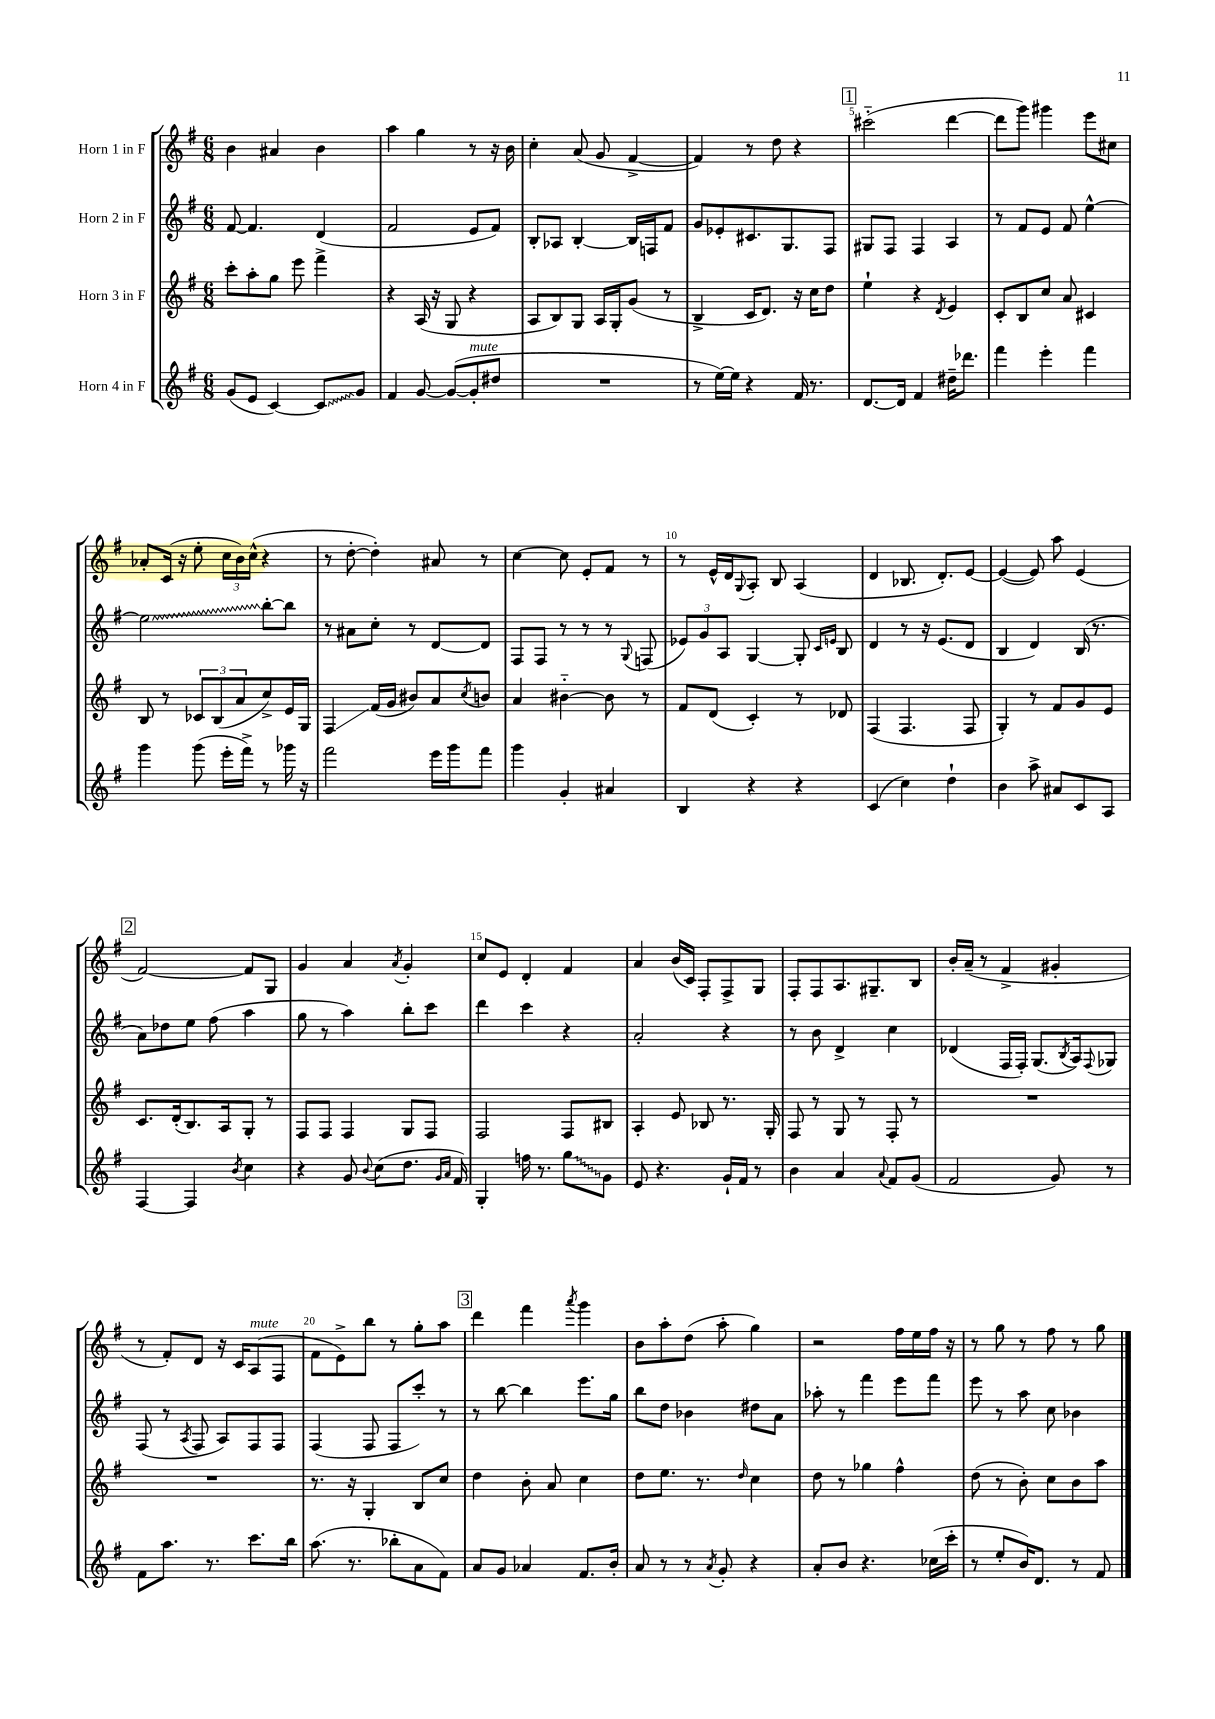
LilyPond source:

<<
\new StaffGroup <<
\new Staff = "s0" \with { instrumentName = "Horn 1 in F" } {
    \clef treble \key g \major \numericTimeSignature \time 6/8
    b'4 ais'4 b'4 |
    a''4 g''4 r8 r16 b'16 |
    c''4-. a'8( g'8 fis'4~-> |
    fis'4) r8 d''8 r4 |
    \mark \markup { \box "1" } cis'''2-_( d'''4~ |
    d'''8 g'''8) gis'''4 e'''8 cis''8 |
    aes'8-. c'16( r16 e''8-. \tuplet 3/2 { c''16 b'16) c''16-^( } r4 |
    r8 d''8~-. d''4-.) ais'8 r8 |
    c''4~ c''8 e'8-. fis'8 r8 |
    r8 e'16-^ d'16 \appoggiatura { g8 } a8-. b8 a4( |
    d'4 bes8. d'8.-.) e'8~ |
    e'4~( e'8) a''8 e'4( |
    \mark \markup { \box "2" } fis'2~) fis'8 g8 |
    g'4 a'4 \acciaccatura { a'8 } g'4-. |
    c''8 e'8 d'4-. fis'4 |
    a'4 b'16( c'16) fis8-. fis8-> g8 |
    fis8-. fis8 a8. gis8.-- b8 |
    b'16-. a'16--( r8 fis'4-> gis'4-. |
    r8 fis'8-.) d'8 r16 c'16 a8^\markup { \italic "mute" }( fis8 |
    fis'8 e'8->) b''8 r8 g''8-. a''8 |
    \mark \markup { \box "3" } d'''4 fis'''4 \acciaccatura { a'''8 } g'''4 |
    b'8 a''8-. d''8( a''8-. g''4) |
    r2 fis''16 e''16 fis''16 r16 |
    r8 g''8 r8 fis''8 r8 g''8 \bar "|." |
}
\new Staff = "s1" \with { instrumentName = "Horn 2 in F" } {
    \clef treble \key g \major \numericTimeSignature \time 6/8
    fis'8~ fis'4. d'4( |
    fis'2 e'8 fis'8) |
    b8-. aes8 b4~-. b16 f16 fis'8 |
    g'8 ees'8-. cis'8. g8. fis8 |
    \mark \markup { \box "1" } gis8 fis8 fis4 a4 |
    r8 fis'8 e'8 fis'8 e''4~-^ |
    \once \override Glissando.style = #'zigzag e''2\glissando b''8~-. b''8 |
    r8 ais'8 c''8-. r8 d'8~ d'8 |
    fis8 fis8 r8 r8 r8 \appoggiatura { g8 } f8( |
    \tuplet 3/2 { ees'8) g'8 a8 } g4~ g8-. \grace { c'16 e'16 } b8 |
    d'4 r8 r16 e'8.( d'8 |
    b4 d'4) b16( r8. |
    \mark \markup { \box "2" } a'8) des''8 e''8 fis''8( a''4 |
    g''8 r8 a''4) b''8-. c'''8 |
    d'''4 c'''4 r4 |
    a'2-. r4 |
    r8 b'8 d'4-> c''4 |
    des'4( fis16 fis16-.) g8.( \acciaccatura { b8 } a16) \appoggiatura { fis8 } ges8 |
    fis8( r8 \acciaccatura { a8 } fis8 a8) fis8 fis8 |
    fis4( fis8 fis8 c'''8-.) r8 |
    \mark \markup { \box "3" } r8 b''8~ b''4 e'''8. g''16 |
    b''8 d''8 bes'4 dis''8 a'8 |
    aes''8-. r8 fis'''4 e'''8 fis'''8 |
    e'''8 r8 a''8 c''8 bes'4 \bar "|." |
}
\new Staff = "s2" \with { instrumentName = "Horn 3 in F" } {
    \clef treble \key g \major \numericTimeSignature \time 6/8
    c'''8-. a''8-. g''8 e'''8 fis'''4-> |
    r4 a16( r16 g8 r4 |
    a8 b8) g8 a16 g16-. g'8( r8 |
    b4-> c'16 d'8.) r16 c''16 d''8 |
    \mark \markup { \box "1" } e''4-! r4 \acciaccatura { d'8 } e'4 |
    c'8-. b8 c''8 a'8 cis'4 |
    b8 r8 \tuplet 3/2 { ces'8 b8( a'8 } c''8->) e'16 g16 |
    fis4\glissando fis'16( g'16 bis'8) a'8 \acciaccatura { c''8 } b'8 |
    a'4 bis'4~-_ bis'8 r8 |
    fis'8 d'8( c'4-.) r8 des'8 |
    fis4( fis4. fis8 |
    g4-.) r8 fis'8 g'8 e'8 |
    \mark \markup { \box "2" } c'8. d'16-.( b8.) a16 g8-. r8 |
    fis8 fis8 fis4 g8 fis8 |
    fis2 fis8 bis8 |
    a4-. e'8 bes8 r8. g16-. |
    fis8 r8 g8 r8 fis8-. r8 |
    R2. |
    R2. |
    r8. r16 g4-. b8 c''8 |
    \mark \markup { \box "3" } d''4 b'8-. a'8 c''4 |
    d''8 e''8. r8. \grace { d''16 } c''4 |
    d''8 r8 ges''4 fis''4-^ |
    d''8( r8 b'8-.) c''8 b'8 a''8 \bar "|." |
}
\new Staff = "s3" \with { instrumentName = "Horn 4 in F" } {
    \clef treble \key g \major \numericTimeSignature \time 6/8
    g'8( e'8 c'4~) \once \override Glissando.style = #'zigzag c'8\glissando g'8 |
    fis'4 g'8~ g'8~( g'8-.^\markup { \italic "mute" } dis''8 |
    R2. |
    r8 e''16~) e''16 r4 fis'16 r8. |
    \mark \markup { \box "1" } d'8.~ d'16 fis'4 dis''16-- des'''8. |
    fis'''4 e'''4-. fis'''4 |
    g'''4 g'''8( e'''16-. fis'''16->) r8 ges'''16 r16 |
    fis'''2 e'''16 g'''16 fis'''8 |
    g'''4 g'4-. ais'4 |
    b4 r4 r4 |
    c'4( c''4) d''4-! |
    b'4 a''8-> ais'8 c'8 a8 |
    \mark \markup { \box "2" } fis4~ fis4 \acciaccatura { b'8 } c''4 |
    r4 g'8 \appoggiatura { b'8 } c''8( d''8. \grace { g'16 a'16 } fis'16) |
    g4-. f''16 r8. \once \override Glissando.style = #'zigzag g''8\glissando g'8 |
    e'8 r4. g'16-! fis'16 r8 |
    b'4 a'4 \appoggiatura { a'8 } fis'8 g'8( |
    fis'2 g'8) r8 |
    fis'8 a''8. r8. c'''8. b''16 |
    a''8.( r8. bes''8-. a'8 fis'8) |
    \mark \markup { \box "3" } a'8 g'8 aes'4 fis'8. b'16-. |
    a'8 r8 r8 \acciaccatura { a'8 } g'8-. r4 |
    a'8-. b'8 r4. ces''16( c'''16-. |
    r8 e''8-. b'16) d'8. r8 fis'8 \bar "|." |
}
>>
>>
\layout { \context { \Score \override BarNumber.break-visibility = ##(#f #t #t) barNumberVisibility = #(every-nth-bar-number-visible 5) } }
